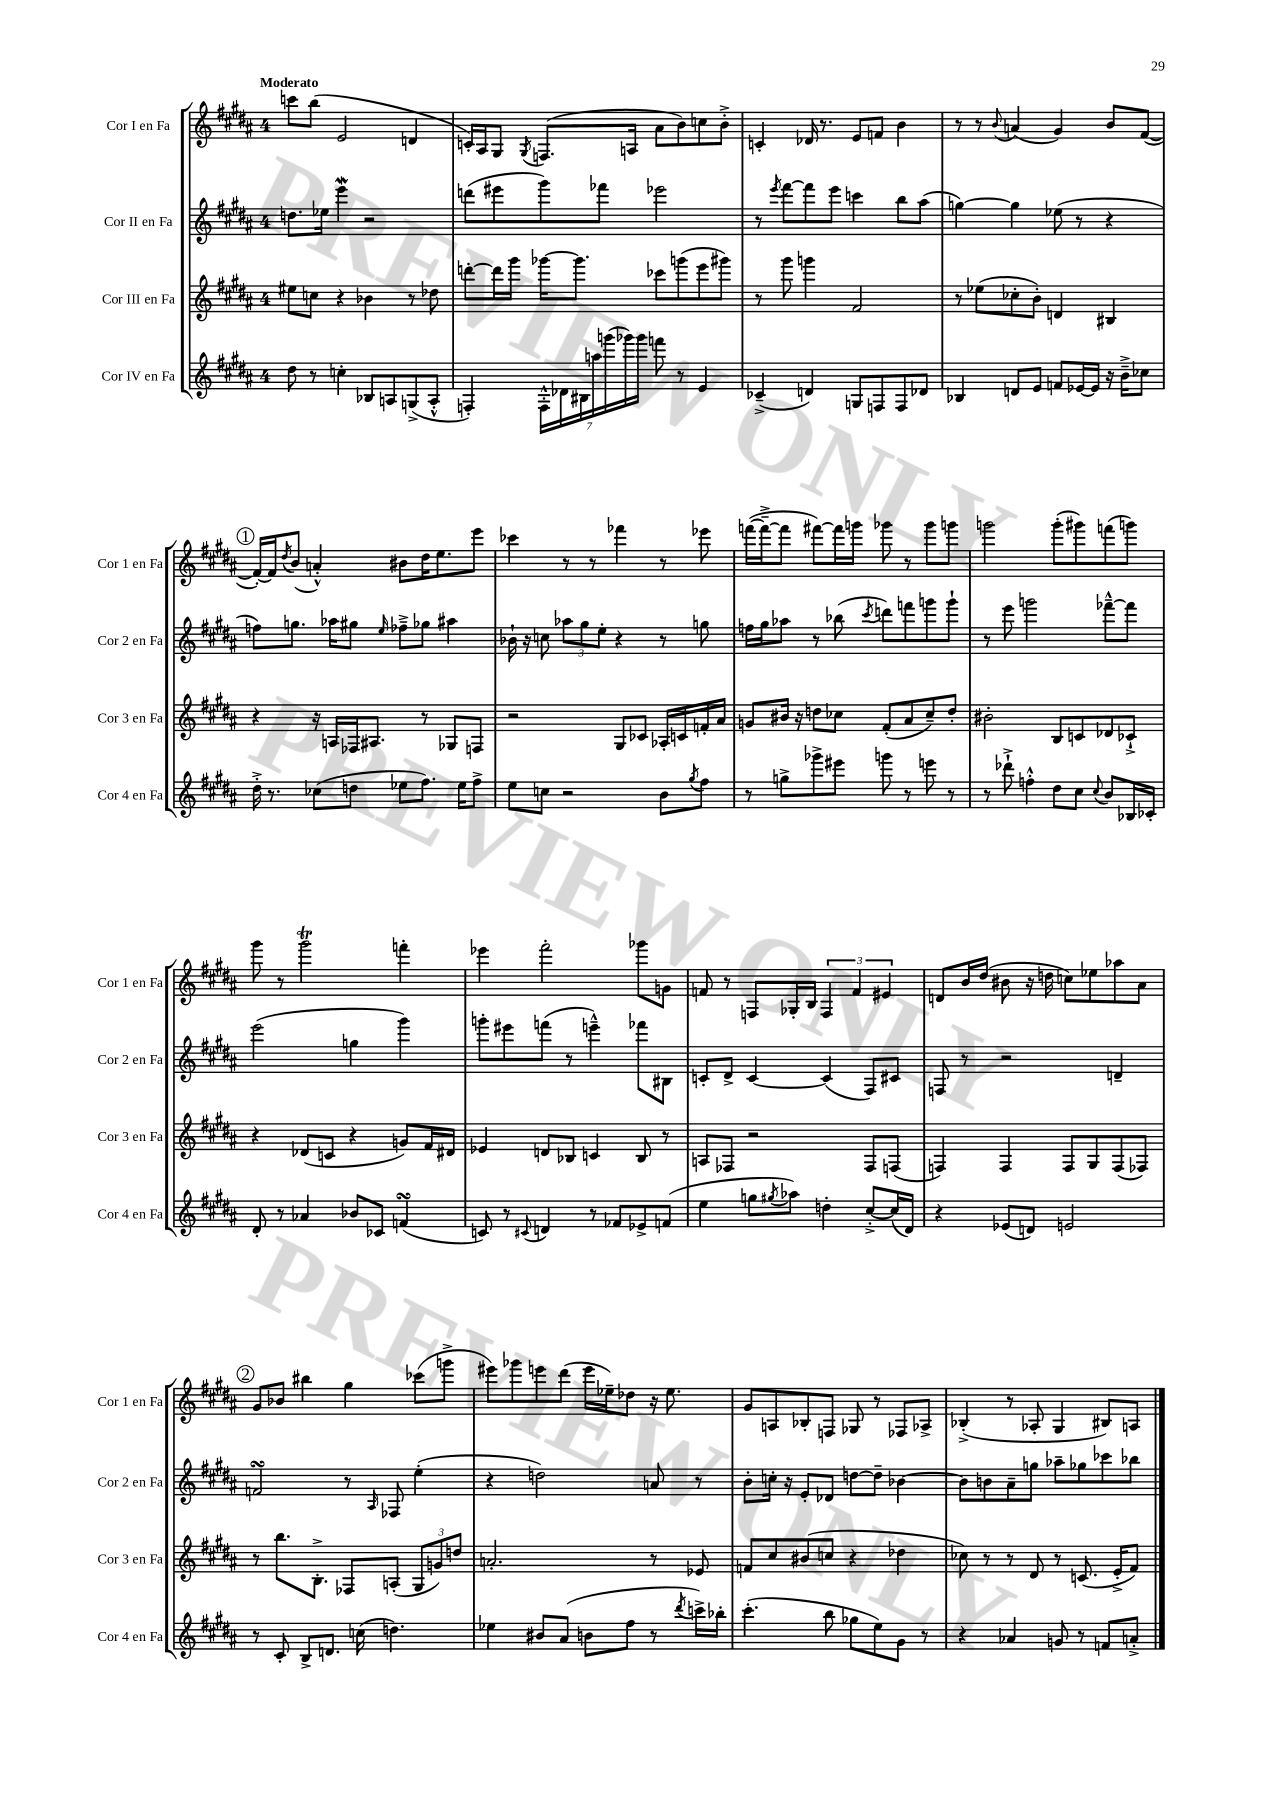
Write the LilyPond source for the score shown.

<<
\new StaffGroup <<
\new Staff = "s0" \with { instrumentName = "Cor I en Fa" shortInstrumentName = "Cor 1 en Fa" } {
    \clef treble \key b \major \once \override Staff.TimeSignature.style = #'single-digit \time 4/4 \tempo "Moderato"
    c'''8 b''8( e'2 d'4 |
    c'16-.) ais16 gis8 \acciaccatura { gis8 } f8.( a16 ais'8 b'8) c''8 b'8-.-> |
    c'4-. des'16 r8. e'8 f'8 b'4 |
    r8 r8 \appoggiatura { b'8 } a'4( gis'4) b'8 fis'8~( |
    \mark \markup { \circle "1" } fis'16~-.) fis'16 \acciaccatura { dis''8 } b'8( a'4-.-^) bis'8 dis''16 e''8. e'''8 |
    ces'''4 r8 r8 fes'''4 r8 ees'''8 |
    f'''16~( f'''16~---> f'''8 fis'''8~) fis'''16 g'''16 ges'''8 r8 ges'''8 g'''8 |
    g'''2 g'''8-.( gis'''8) f'''8( g'''8) |
    gis'''8 r8 gis'''2\trill f'''4-. |
    ees'''4 fis'''2-. ges'''8 g'8 |
    f'8 r8 f8 ges16-. b16 \tuplet 3/2 { f4 f'4 eis'4 } |
    d'8 b'16 dis''16( bis'8 r16 d''16 c''8) ees''8 aes''8 ais'8 |
    \mark \markup { \circle "2" } gis'8 bes'8 bis''4 gis''4 ces'''8( g'''8-> |
    eis'''8) ges'''8 e'''8 dis'''8( e'''16 ees''16--) des''8 r16 ees''8. |
    gis'8 a8 bes8-. f8 ges8 r8 fes8 aes8-> |
    bes4-.->( r8 aes8-. gis4 bis8) a8 \bar "|." |
}
\new Staff = "s1" \with { instrumentName = "Cor II en Fa" shortInstrumentName = "Cor 2 en Fa" } {
    \clef treble \key b \major \once \override Staff.TimeSignature.style = #'single-digit \time 4/4
    d''8. ees''16 e'''4\mordent r2 |
    d'''8( eis'''8 gis'''8) fes'''8 ees'''2 |
    r8 \acciaccatura { e'''8 } fis'''8~ fis'''8 e'''8 c'''4 b''8 ais''8( |
    g''4~) g''4 ees''8( r8 r4 |
    \mark \markup { \circle "1" } f''8) g''8. aes''16 gis''8 \grace { e''16 } fes''8---> ges''8 ais''4 |
    bes'16-! r16 c''8 \tuplet 3/2 { aes''8 gis''8 e''8-. } r4 r8 g''8 |
    f''16 gis''16 aes''8 r8 bes''8( \acciaccatura { cis'''8 } d'''8) f'''8 g'''8 g'''8-! |
    r8 e'''8 g'''2 fes'''8~---^ fes'''8 |
    e'''2( g''4 gis'''4) |
    g'''8-. eis'''8 f'''8( r8 e'''4---^) fes'''8 bis8 |
    c'8-. dis'8-> c'4~ c'4( fis8) cis'8 |
    f8 r8 r2 d'4-- |
    \mark \markup { \circle "2" } f'2\turn r8 \grace { ais16 } fes8 e''4-.( |
    r4 d''2) a'8 r8 |
    b'8-. c''16-. r16 e'8-. des'8 d''8~ d''8-- bes'4~ |
    bes'8 b'8 ais'8-- g''8 aes''8-- ges''8 ces'''8 bes''8 \bar "|." |
}
\new Staff = "s2" \with { instrumentName = "Cor III en Fa" shortInstrumentName = "Cor 3 en Fa" } {
    \clef treble \key b \major \once \override Staff.TimeSignature.style = #'single-digit \time 4/4
    eis''8 c''8 r4 bes'4 r8 des''8 |
    d'''8~-. d'''16 gis'''16 ges'''16~ ges'''8. ces'''8 g'''8( e'''8 gis'''8) |
    r8 gis'''8 g'''4 fis'2 |
    r8 ees''8( ces''8-. b'8-.) d'4 bis4 |
    \mark \markup { \circle "1" } r4 r16 a16 fes16 ais8. r8 ges8 f8 |
    r2 gis8 ces'8 aes16-. c'16 f'16-. ais'16 |
    g'8 bis'16 r16 d''8 ces''8 fis'8-.( ais'8 ces''8--) d''8-. |
    bis'2-. b8 c'8 des'8 ces'8-!-> |
    r4 des'8( c'8 r4 g'8) fis'16 dis'16 |
    ees'4 d'8 bes8 c'4 bes8 r8 |
    a8 fes8 r2 fes8 f8( |
    f4) f4 f8 gis8 f8( fes8) |
    \mark \markup { \circle "2" } r8 b''8. b8.-.-> fes8 a8-.( \tuplet 3/2 { gis8 g'8) d''8 } |
    a'2.-. r8 ees'8 |
    f'8 cis''8 bis'8( c''8 r4 des''4 |
    ces''8) r8 r8 dis'8 r8 c'8.( e'16-.-> fis'8) \bar "|." |
}
\new Staff = "s3" \with { instrumentName = "Cor IV en Fa" shortInstrumentName = "Cor 4 en Fa" } {
    \clef treble \key b \major \once \override Staff.TimeSignature.style = #'single-digit \time 4/4
    dis''8 r8 c''4-. bes8 a8 g8->( a8-.-^ |
    f4-.) \tuplet 7/4 { f16-.-^ des'16 bis16 a''16 g'''16( ges'''16) ges'''16 } f'''8 r8 e'4 |
    ces'4--->( d'4) g8 f8 f8 des'8 |
    bes4 d'8 e'8 f'8 ees'16~ ees'16 r16 b'16---> ces''8 |
    \mark \markup { \circle "1" } dis''16-.-> r8. ces''8( d''8 ees''8 fis''8.) ees''16 fis''8-> |
    e''8 c''8 r2 b'8 \acciaccatura { gis''8 } fis''8 |
    r8 g''8-> ges'''8-> eis'''8 g'''8 r8 e'''8 r8 |
    r8 des'''8-!-> f''4-.-^ dis''8 cis''8 \appoggiatura { cis''8 } b'8 bes16 ces'16-. |
    dis'8-. r8 aes'4 bes'8 ces'8 f'4\turn( |
    c'8) r8 \appoggiatura { cis'8 } d'4 r8 fes'8 ees'8-> f'8( |
    e''4 g''8 \acciaccatura { gis''8 } aes''8) d''4-. cis''8~-.-> cis''16( dis'16) |
    r4 ees'8( d'8) e'2 |
    \mark \markup { \circle "2" } r8 cis'8-. b8-> d'8. c''16( d''4.) |
    ees''4 bis'8 ais'8( b'8 fis''8 r8 \acciaccatura { dis'''8 } c'''16->) bes''16-. |
    cis'''4.-.( b''8 ges''8 e''8) gis'8 r8 |
    r4 aes'4 g'8 r8 f'8 a'8-.-> \bar "|." |
}
>>
>>
\layout { \context { \Score \remove "Bar_number_engraver" } }
